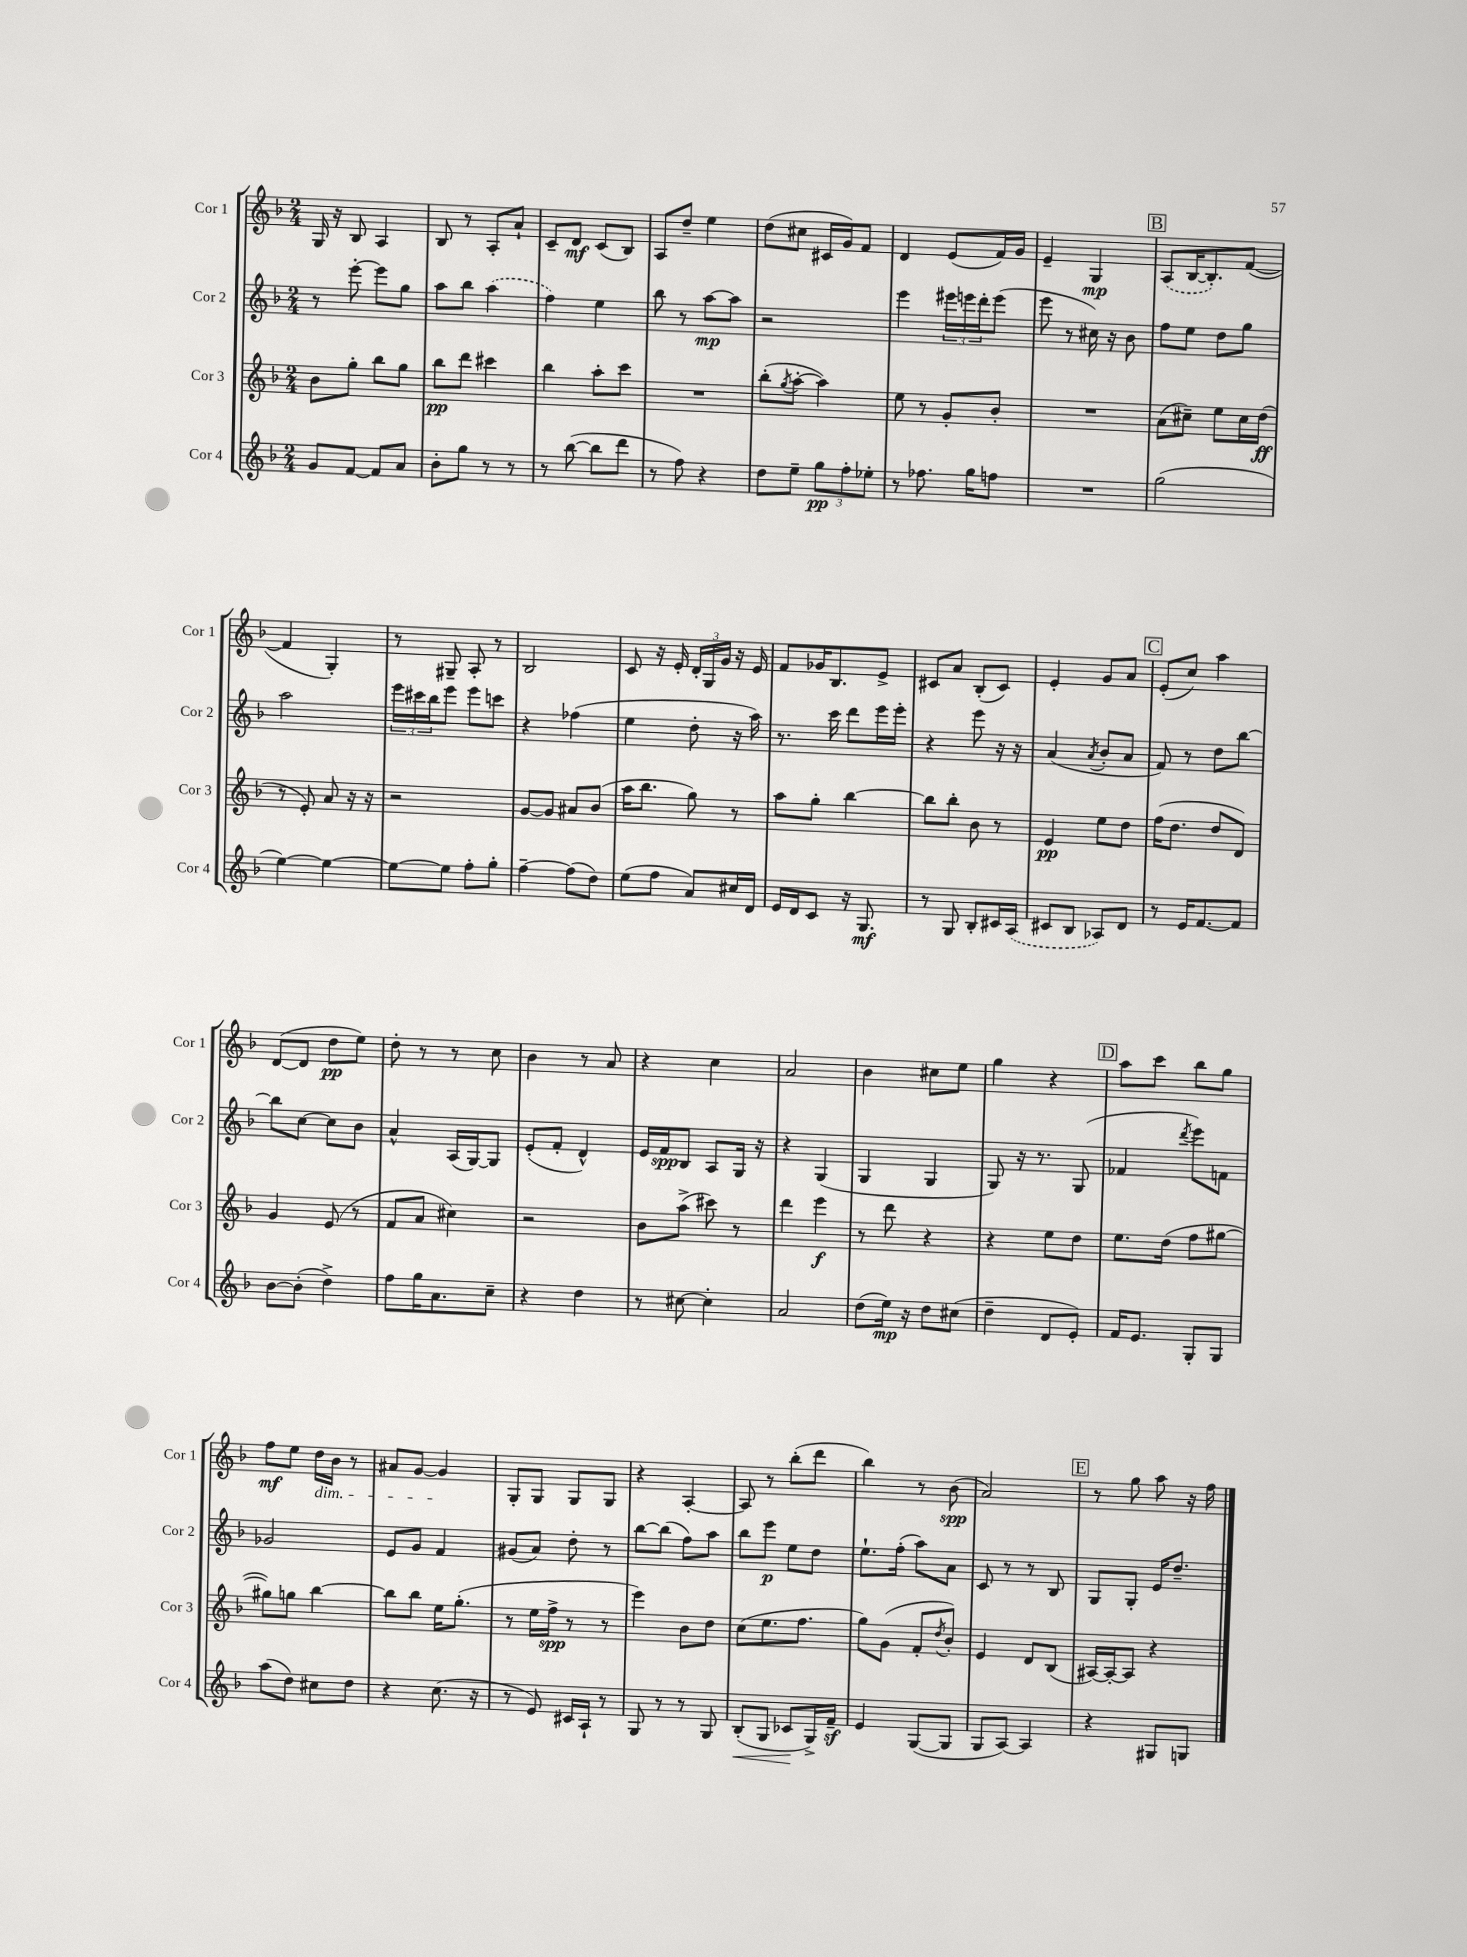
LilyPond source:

<<
\new StaffGroup <<
\new Staff = "s0" \with { instrumentName = "Cor 1" shortInstrumentName = "Cor 1" } {
    \clef treble \key f \major \numericTimeSignature \time 2/4
    g16 r16 bes8 a4 |
    bes8 r8 a8-. a'8-! |
    c'8-- d'8\mf c'8( bes8) |
    a8 d''8-- e''4 |
    d''8( cis''8 cis'16 g'16) f'8 |
    d'4 e'8( f'16) g'16 |
    e'4-- g4\mp |
    \mark \markup { \box "B" } \once \slurDashed a8( bes16~ bes8.-.) f'8~( |
    f'4 g4-.) |
    r8 gis8-- a8-. r8 |
    bes2 |
    c'8 r16 e'16-. \tuplet 3/2 { d'16-. g16 g'16 } r16 e'16 |
    f'8 ges'16 bes8. e'8-> |
    cis'8 a'8 bes8-.( cis'8) |
    e'4-. g'8 a'8 |
    \mark \markup { \box "C" } e'8-.( c''8) a''4 |
    d'8~( d'8 d''8\pp e''8) |
    d''8-. r8 r8 c''8 |
    bes'4 r8 a'8 |
    r4 c''4 |
    a'2 |
    bes'4 cis''8 e''8 |
    g''4 r4 |
    \mark \markup { \box "D" } a''8 c'''8 bes''8 g''8 |
    f''8\mf e''8 d''16\dim bes'16 r8 |
    ais'8 g'8~ g'4\! |
    g8-. g8 g8 g8 |
    r4 a4~-. |
    a8 r8 bes''8-.( d'''8 |
    bes''4) r8 bes'8\spp( |
    a'2) |
    \mark \markup { \box "E" } r8 g''8 a''8 r16 f''16 \bar "|." |
}
\new Staff = "s1" \with { instrumentName = "Cor 2" shortInstrumentName = "Cor 2" } {
    \clef treble \key f \major \numericTimeSignature \time 2/4
    r8 e'''8~-. e'''8 g''8 |
    a''8 bes''8 \once \slurDashed a''4( |
    f''4) e''4 |
    bes''8 r8 a''8~\mp a''8 |
    r2 |
    e'''4 \tuplet 3/2 { eis'''16 e'''16 d'''16-. } e'''8( |
    e'''8 r8 cis''16) r16 bes'8 |
    \mark \markup { \box "B" } f''8 e''8 d''8 g''8 |
    a''2 |
    \tuplet 3/2 { e'''16 cis'''16 bes''16 } e'''8 e'''8 c'''8 |
    r4 fes''4( |
    e''4 d''8-. r16 a''16) |
    r8. c'''16 d'''8 e'''16 e'''16-. |
    r4 e'''8 r16 r16 |
    a'4( \acciaccatura { a'8 } bes'8-. a'8 |
    \mark \markup { \box "C" } f'8) r8 d''8 bes''8~ |
    bes''8 c''8~ c''8 bes'8 |
    a'4-^ a16( g16~) g8 |
    e'8-.( f'8-. d'4-^) |
    e'16 f'16\spp bes8 a8 g16 r16 |
    r4 g4( |
    g4 g4 |
    g8) r16 r8. g8( |
    \mark \markup { \box "D" } fes'4 \acciaccatura { d'''8 } e'''8) f'8 |
    ges'2 |
    e'8 g'8 f'4 |
    gis'8( a'8) d''8-. r8 |
    bes''8~ bes''8( f''8) a''8 |
    bes''8 e'''8\p e''8 d''8 |
    e''8.-! f''16-.( a''8) a'8 |
    c'8 r8 r8 bes8 |
    \mark \markup { \box "E" } g8 g8-. e'16 d''8.-- \bar "|." |
}
\new Staff = "s2" \with { instrumentName = "Cor 3" shortInstrumentName = "Cor 3" } {
    \clef treble \key f \major \numericTimeSignature \time 2/4
    bes'8 g''8-. bes''8 g''8 |
    bes''8\pp d'''8 cis'''4 |
    bes''4 a''8-. c'''8 |
    R2 |
    bes''8-.( \acciaccatura { g''8 } a''8~-. a''4) |
    e''8 r8 g'8-. bes'8-. |
    R2 |
    \mark \markup { \box "B" } a'8( cis''8--) e''8 cis''16 d''16\ff( |
    r8 e'8-.) a'8 r16 r16 |
    r2 |
    g'8~ g'8 ais'8 bes'8( |
    a''16 bes''8. g''8) r8 |
    a''8 g''8-. bes''4~ |
    bes''8 bes''8-. bes'8 r8 |
    e'4\pp e''8 d''8 |
    \mark \markup { \box "C" } f''16( d''8. d''8 d'8) |
    g'4 e'8( r8 |
    f'8 a'8 cis''4) |
    r2 |
    bes'8 a''8->( cis'''8) r8 |
    d'''4 e'''4\f |
    r8 d'''8 r4 |
    r4 e''8 d''8 |
    \mark \markup { \box "D" } e''8. d''16( f''8 gis''8~ |
    gis''8) g''8 bes''4~ |
    bes''8 bes''8 e''16 g''8.-.( |
    r8 e''16 f''16->\spp r8 r8 |
    e'''4) bes'8 d''8 |
    c''8( e''8. f''8. |
    g''8) g'8( f'8-. \acciaccatura { d''8 } bes'8-.) |
    e'4 d'8 bes8( |
    \mark \markup { \box "E" } ais16~) ais16~-. ais8 r4 \bar "|." |
}
\new Staff = "s3" \with { instrumentName = "Cor 4" shortInstrumentName = "Cor 4" } {
    \clef treble \key f \major \numericTimeSignature \time 2/4
    g'8 f'8~ f'8 a'8 |
    bes'8-. g''8 r8 r8 |
    r8 bes''8~( bes''8 d'''8 |
    r8 f''8) r4 |
    d''8 e''8-- \tuplet 3/2 { g''8\pp f''8-. ees''8-. } |
    r8 fes''8. g''16 f''8 |
    R2 |
    \mark \markup { \box "B" } g''2( |
    e''4~) e''4~ |
    e''8~ e''8 f''8-. g''8-. |
    f''4~-- f''8( d''8) |
    e''8( f''8 a'8) cis''16 d'16 |
    e'16 d'16 c'8 r16 g8.\mf |
    r8 g8 bes8-. cis'16 \once \slurDashed a16( |
    cis'8 bes8 aes8) d'8 |
    \mark \markup { \box "C" } r8 e'16 f'8.~ f'8 |
    bes'8~ bes'8-.( d''4->) |
    f''8 g''16 a'8. c''8-- |
    r4 d''4 |
    r8 cis''8~ cis''4-. |
    a'2 |
    d''8( e''16\mp) r16 d''8 cis''8( |
    d''4-- d'8 e'8-.) |
    \mark \markup { \box "D" } f'16 e'8. g8-. g8 |
    a''8( d''8) cis''8 d''8 |
    r4 c''8.( r16 |
    r8 e'8) cis'16 a16-! r8 |
    g8 r8 r8 g8 |
    bes8-.\<( g8 ces'8\! g16->) f'16--\sf |
    e'4 g8~( g8 |
    g8 a8~) a4 |
    \mark \markup { \box "E" } r4 gis8 g8 \bar "|." |
}
>>
>>
\layout { \context { \Score \remove "Bar_number_engraver" } }
